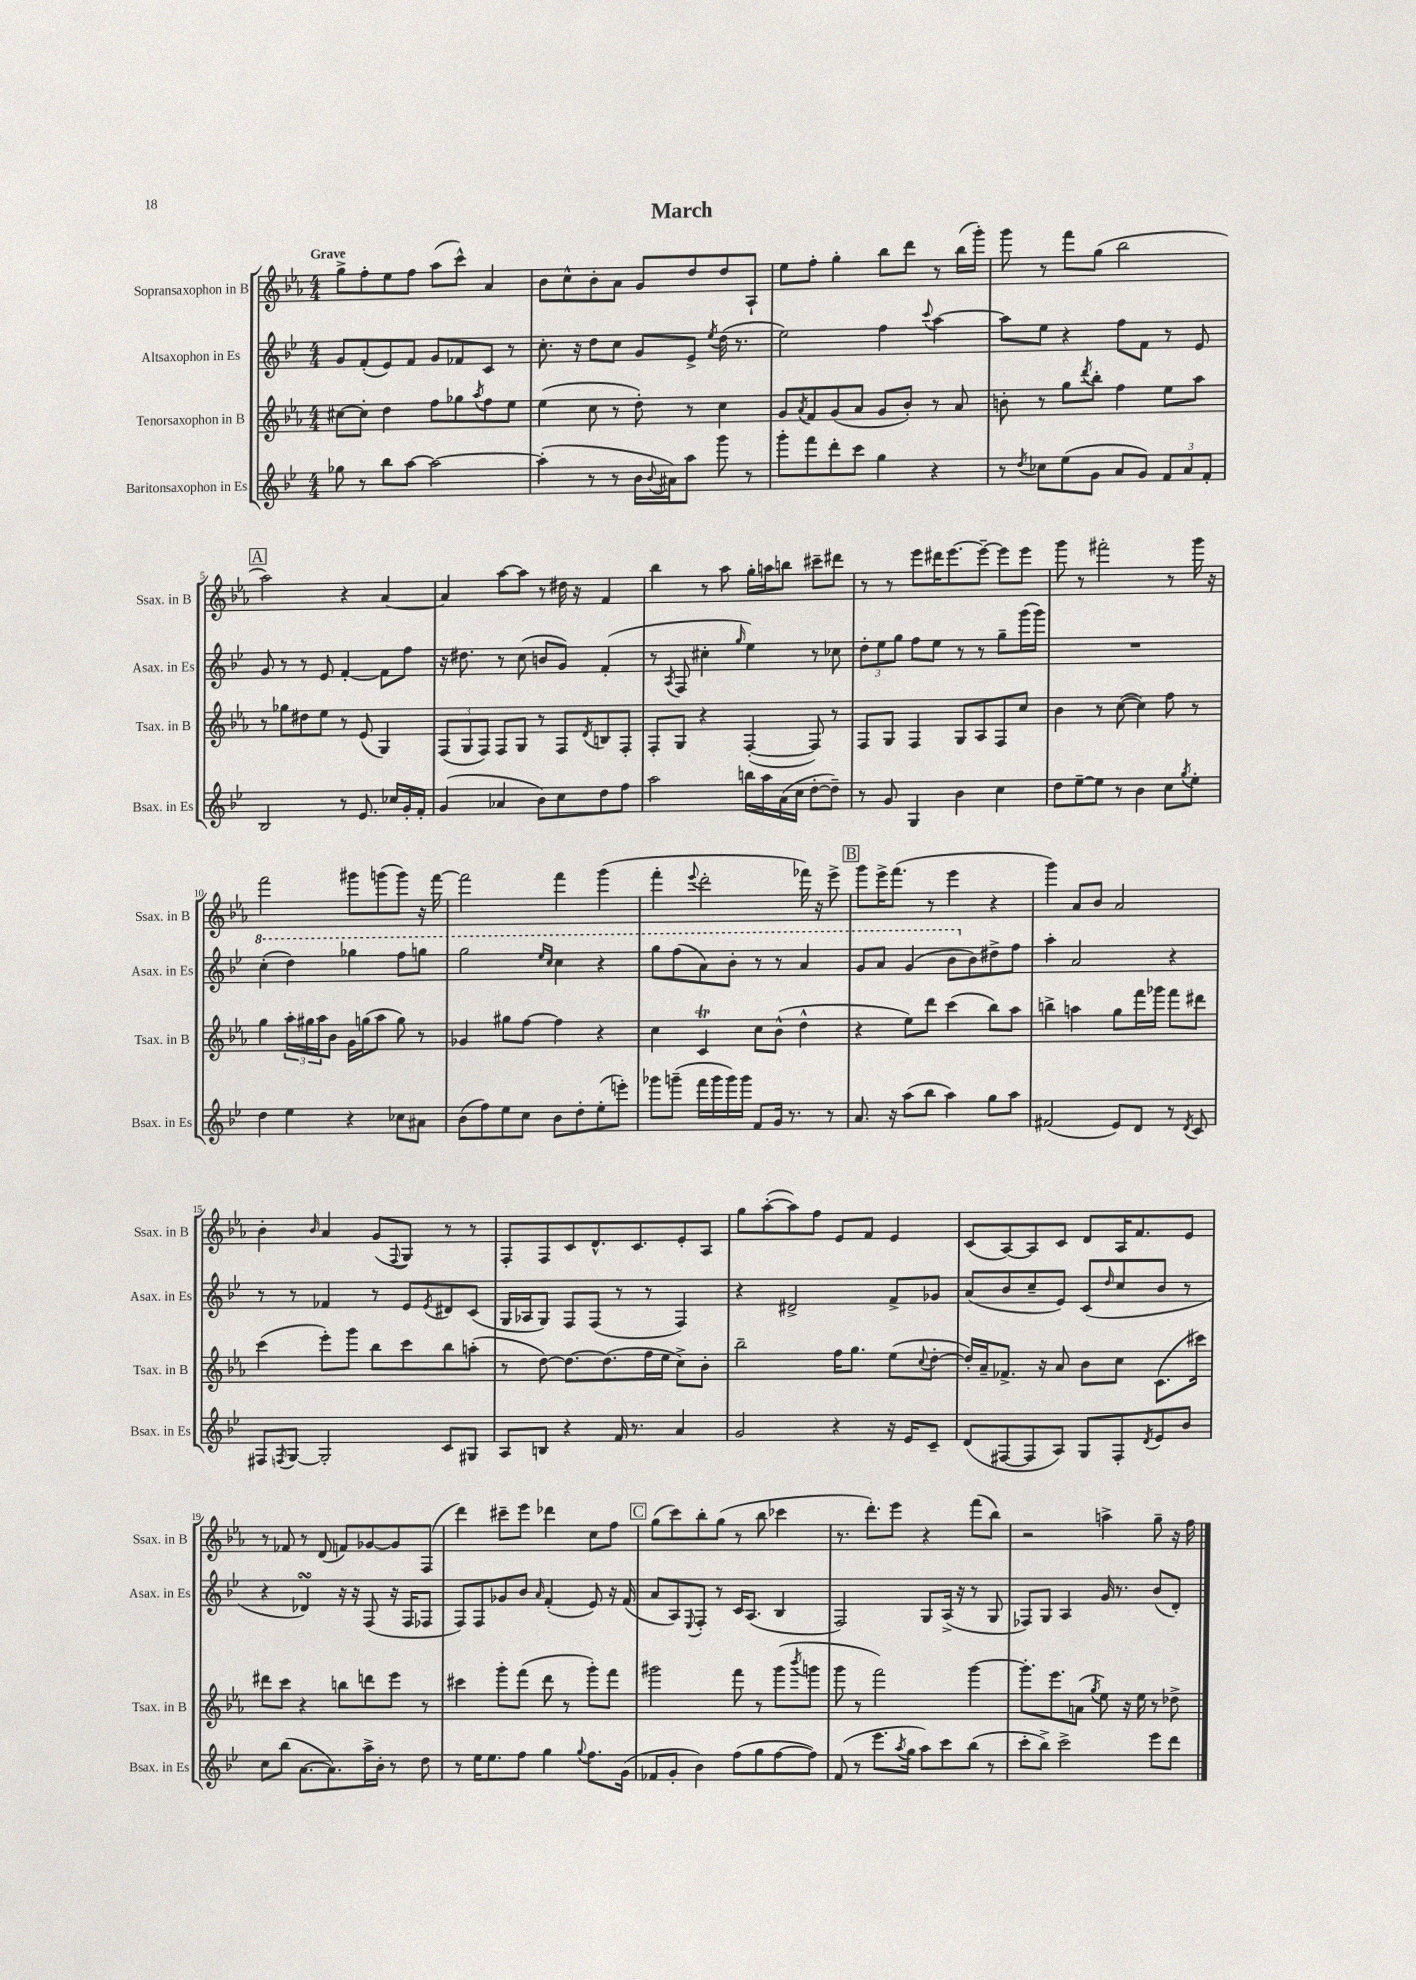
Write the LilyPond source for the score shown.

\header { title = "March" }
<<
\new StaffGroup <<
\new Staff = "s0" \with { instrumentName = "Sopransaxophon in B" shortInstrumentName = "Ssax. in B" } {
    \clef treble \key ees \major \numericTimeSignature \time 4/4 \tempo "Grave"
    g''8-> f''8-. ees''8 f''8 aes''8( c'''8-^) aes'4 |
    bes'8 c''8-^ bes'8-. aes'8 g'8 d''8 d''8 aes8-! |
    ees''8 f''8-. g''4-. bes''8 d'''8 r8 bes''16( g'''16-.) |
    g'''8 r8 f'''8 g''8( bes''2 |
    \mark \markup { \box "A" } aes''2) r4 aes'4~ |
    aes'4 aes''8~ aes''8 r8 dis''16 r16 f'4 |
    bes''4 r8 aes''8 g''16-. a''16 b''8 cis'''8-- dis'''8 |
    r8 r8 ees'''8 dis'''16 ees'''8.~ ees'''8~-- ees'''8 ees'''8 |
    g'''8 r8 fis'''2-. r8 g'''16 r16 |
    f'''2 gis'''8 g'''8( g'''8) r16 f'''16~ |
    f'''2 f'''4 g'''4( |
    f'''4-. \appoggiatura { ees'''8 } d'''2-. fes'''16) r16 ees'''8-> |
    \mark \markup { \box "B" } g'''8 ees'''16-> f'''8.( r8 ees'''4 r4 |
    g'''4) aes'8 bes'8 aes'2 |
    bes'4-. \grace { bes'16 } aes'4 g'8( \appoggiatura { f8 } g8) r8 r8 |
    f8-. f8 c'8 d'8.-^ c'8. ees'8-. aes8 |
    g''8 aes''8~-.( aes''8) f''8 ees'8 f'8 ees'4 |
    c'8( aes8~) aes8 c'8 d'8 aes16 f'8. ees'8 |
    r8 fes'8 r8 d'8( f'8) ges'8~ ges'8 f8( |
    d'''4) cis'''8-- ees'''8 des'''4 c''8 f''8 |
    \mark \markup { \box "C" } g''8( c'''8) bes''8-. g''8( r8 bes''8 ces'''4 |
    r8. d'''8.-.) ees'''8 r4 f'''8( bes''8) |
    r2 a''4-> g''8-- r16 f''16 \bar "|." |
}
\new Staff = "s1" \with { instrumentName = "Altsaxophon in Es" shortInstrumentName = "Asax. in Es" } {
    \clef treble \key bes \major \numericTimeSignature \time 4/4
    g'8 f'8-.( ees'8) f'8 g'8 fes'8 c'8 r8 |
    c''8.-. r16 d''8 c''8 g'8 ees'8-> \acciaccatura { ees''8 } d''16( r8. |
    ees''2) f''4 \appoggiatura { c'''8 } a''4~ |
    a''8 ees''8 r4 f''8 f'8 r8 ees'8 |
    \mark \markup { \box "A" } g'8 r8 r8 ees'8 f'4~-. f'8 f''8 |
    r16 dis''8. r8 c''8( b'8 g'8) f'4-.( |
    r8 \acciaccatura { a8 } f8 cis''4-. \grace { g''16 } ees''4) r8 ces''8 |
    \tuplet 3/2 { d''8-. ees''8 g''8 } f''8 ees''8 r8 r8 g''8-- g'''16( g'''16) |
    R1 |
    \ottava #1 c'''4-.( d'''4) ges'''4 f'''8 g'''8 |
    g'''2 \grace { ees'''16 c'''16 } c'''4 r4 |
    g'''8 f'''8( a''8) bes''8-. r8 r8 a''4 |
    \mark \markup { \box "B" } g''8 a''8 g''4( bes''8 \ottava #0 bes'8) dis''8-> f''8 |
    a''4-. a'2 r4 |
    r8 r8 fes'4 r8 ees'8 \acciaccatura { ees'8 } dis'8 c'8( |
    g16 aes16 g8) f8 f8( r8 r8 f4) |
    r4 dis'2-> f'8-> ges'8 |
    a'8( bes'8 c''8-- ees'8) c'8( \grace { d''16 } c''8 bes'8 r8 |
    r4 des'4\turn) r16 r16 f8( r16 f16 fes8 |
    f8) f8 ges'8 bes'8 \grace { a'16 } f'4-.( ees'8) r16 f'16( |
    \mark \markup { \box "C" } a'8 a8) \appoggiatura { ees8 } f8-. r8 c'16 a8.( bes4 |
    f2) g8 a16->( r16 r8 g8 |
    fes8) g8 a4 g'16 r8. bes'8( d'8-.) \bar "|." |
}
\new Staff = "s2" \with { instrumentName = "Tenorsaxophon in B" shortInstrumentName = "Tsax. in B" } {
    \clef treble \key ees \major \numericTimeSignature \time 4/4
    cis''8~ cis''8-. d''4 f''8 ges''8 \acciaccatura { aes''8 } f''8 ees''8 |
    ees''4( c''8 r8 d''8-.) r8 c''4 |
    g'8 \acciaccatura { aes'8 } f'8 g'8( aes'8 g'8 bes'8-.) r8 aes'8 |
    b'8-. r8 g''8 \acciaccatura { d'''8 } bes''8-. f''4 ees''8 aes''8 |
    \mark \markup { \box "A" } r8 ges''8 dis''8 ees''8 r8 ees'8( g4) |
    \tuplet 3/2 { f8( g8 f8) } f8 g8 r8 f8 \acciaccatura { d'8 } b8 f8-. |
    f8-. g8 r4 f4~-.( f8) r8 |
    f8 g8 f4 g8 aes8 f8 c''8 |
    bes'4 r8 c''8~( c''4) f''8 r8 |
    g''4 \tuplet 3/2 { aes''16-. gis''16 aes''16 } bes'8 g'16 g''16( aes''8 g''8) r8 |
    ges'4 gis''8 f''8~ f''4 r4 |
    c''4 c'4\trill c''8 bes'8-^( d''4-^ |
    \mark \markup { \box "B" } r4 ees''8) d'''8 c'''4( bes''8) aes''8 |
    b''4-> a''4 g''8 f'''16 ges'''16 f'''8 dis'''8 |
    c'''4( ees'''8-.) g'''8 bes''8 c'''8 bes''8 a''8-.( |
    r8 d''8~) d''8.~ d''8.( f''16 ees''16 c''8->) bes'8-. |
    bes''2-- f''16 g''8. ees''8( \appoggiatura { c''8 } d''8~-. |
    d''16-.) aes'16-- fes'8.-> r16 aes'8 bes'8 c''8 c'8.( cis'''16) |
    dis'''8 c'''8 r4 b''8 d'''8 ees'''8 r8 |
    cis'''4 g'''8-. f'''8( d'''8 r8 g'''8-.) f'''8 |
    \mark \markup { \box "C" } gis'''2 f'''8 r8 gis'''8( \acciaccatura { bes'''8 } g'''8 |
    g'''8 r8 f'''2) g'''4~ |
    g'''8.-. ees'''8. a'8( \acciaccatura { g''8 } ees''8) r16 ees''16 r8 des''8-> \bar "|." |
}
\new Staff = "s3" \with { instrumentName = "Baritonsaxophon in Es" shortInstrumentName = "Bsax. in Es" } {
    \clef treble \key bes \major \numericTimeSignature \time 4/4
    ges''8 r8 bes''8 a''8~ a''2~ |
    a''4-.( r8 r8 bes'16 \appoggiatura { bes'8 } ais'16) a''8 g'''8 r8 |
    g'''8-. f'''8 d'''8-. c'''8 g''4 r4 |
    r8 \acciaccatura { d''8 } ces''8 ees''8( g'8 a'8 g'8) \tuplet 3/2 { f'8 a'8 f'8-. } |
    \mark \markup { \box "A" } bes2 r8 ees'8. ces''16 g'16-. f'16-. |
    g'4( aes'4 bes'8) c''8 d''8 f''8 |
    a''2 b''16 a''16 a'16( c''16 d''8~-. d''8--) |
    r8 g'8 g4 bes'4 c''4 |
    d''8 ees''8~-- ees''8 r8 bes'4 c''8 \acciaccatura { g''8 } ees''8-. |
    d''4 ees''4 r4 ces''8 ais'8 |
    bes'8( f''8) ees''8 c''8 bes'8 d''8-. ees''8-.( e'''8-.) |
    ges'''8 g'''8--( f'''16 g'''16 g'''16) g'''16 f'8 g'16 r8. r8 |
    \mark \markup { \box "B" } a'8. r16 a''8( bes''8 a''4) g''8 a''8 |
    fis'2( ees'8) d'8 r8 \acciaccatura { d'8 } c'8 |
    fis8 \acciaccatura { f8 } g8~ g2-. c'8 gis8 |
    a8 b8 r4 f'16 r8. a'4 |
    g'2 r4 r16 ees'16 c'8-- |
    d'8( fis8~ fis8 a8) g8 fis8-. \acciaccatura { d'8 } ees'8 bes'8 |
    c''8 bes''8( a'8.~ a'8.) a''16-> bes'16-. r8 d''8 |
    r8 ees''16 ees''8. f''8 g''4 \appoggiatura { g''8 } f''8. g'16( |
    \mark \markup { \box "C" } fes'8 g'8-. bes'4) f''8( g''8 f''8~ f''8) |
    f'8( r8 ees'''8. \acciaccatura { a''8 } g''16 a''8) c'''8 bes''8( r8 |
    c'''8-. bes''8->) c'''2-> ees'''8 d'''8 \bar "|." |
}
>>
>>
